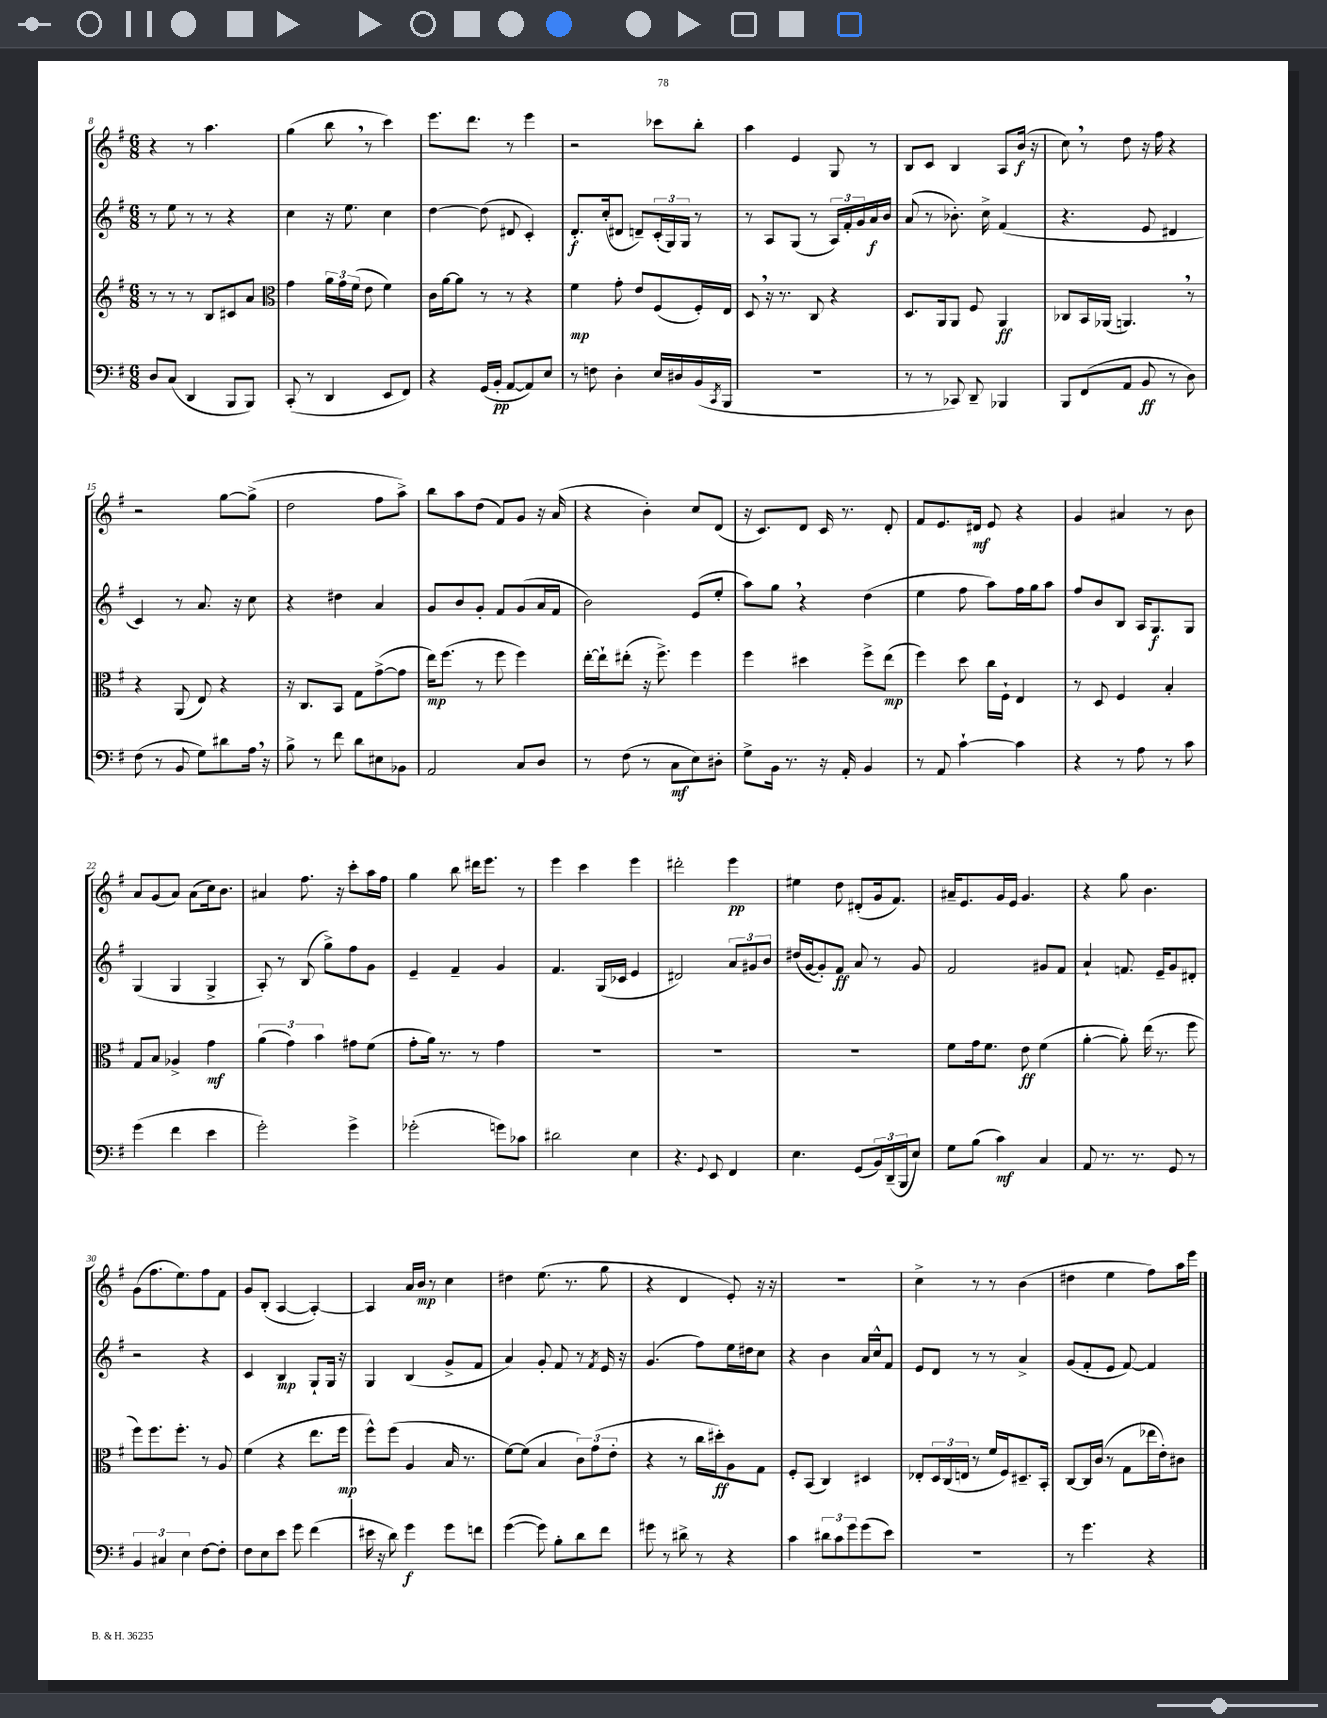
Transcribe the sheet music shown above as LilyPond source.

<<
\new StaffGroup <<
\new Staff = "s0" {
    \clef treble \key g \major \numericTimeSignature \time 6/8
    r4 r8 a''4. |
    g''4( b''8 \breathe r8 c'''4) |
    e'''8. d'''8. r8 e'''4 |
    r2 ces'''8 b''8-. |
    a''4 e'4 g8 r8 |
    b8 c'8 b4 a8 b'16\f( r16 |
    c''8) \breathe r8 d''8 r16 fis''16 r4 |
    r2 g''8~ g''8->( |
    d''2 fis''8 a''8->) |
    b''8 a''8 d''8( fis'8) g'8 r16 a'16( |
    r4 b'4-.) c''8 d'8( |
    r16 c'8.) d'8 c'16 r8. d'8-. |
    fis'8 e'8. dis'16\mf e'8 r4 |
    g'4 ais'4 r8 b'8 |
    a'8 g'8( a'8) a'8( c''16) b'8. |
    ais'4 fis''8. r16 c'''8-. a''16 fis''16 |
    g''4 b''8 dis'''16 e'''8. r8 |
    e'''4 c'''4 e'''4 |
    dis'''2-. e'''4\pp |
    eis''4 d''8 dis'8-.( g'16 fis'8.) |
    ais'16-- e'8. g'16 e'16 g'4. |
    r4 g''8 b'4. |
    g'8( fis''8. e''8.) fis''8 fis'8 |
    g'8 b8-.( a4~ a4~-.) |
    a4 a'16 b'16\mp r8 c''4 |
    dis''4 e''8.( r8. g''8 |
    r4 d'4 e'8-.) r16 r16 |
    R2. |
    c''4-> r8 r8 b'4( |
    dis''4 e''4 fis''8) a''16 e'''16 \bar "|." |
}
\new Staff = "s1" {
    \clef treble \key g \major \numericTimeSignature \time 6/8
    r8 e''8 r8 r8 r4 |
    c''4 r16 e''8. c''4 |
    d''4~ d''8( dis'8 c'4-.) |
    d'8.-.\f c''16-.( dis'8 d'8--) \tuplet 3/2 { c'16-.( g16) g16 } r8 |
    r8 a8 g8( r8 \tuplet 3/2 { a16) fis'16-. g'16 } a'16\f b'16 |
    a'8( r8 bes'8.-.) c''16-> fis'4( |
    r4. e'8 dis'4 |
    c'4) r8 a'8. r16 c''8 |
    r4 dis''4 a'4 |
    g'8 b'8 g'8-. fis'8 g'8( a'16 fis'16 |
    b'2) e'8( e''8-. |
    a''8) g''8 \breathe r4 d''4( |
    e''4 fis''8 a''8) fis''16 g''16 a''8 |
    fis''8 b'8 b8 a16 g8.\f g8 |
    g4( g4 g4-> |
    a8-.) r8 b8( g''8->) fis''8 g'8 |
    e'4-- fis'4-- g'4 |
    fis'4. g16( ces'16 e'4 |
    dis'2) \tuplet 3/2 { a'8 gis'8 b'8 } |
    dis''16( g'16~ g'8-.) fis'8\ff a'8 r8 g'8 |
    fis'2 gis'8 fis'8 |
    a'4-! f'8. e'16-- g'8 dis'8-. |
    r2 r4 |
    c'4 b4\mp g8-! g16 r16 |
    g4 b4( g'8-> fis'8 |
    a'4) g'8-. fis'8 r8 \acciaccatura { fis'8 } e'16 r16 |
    g'4.( fis''8) e''16 dis''16 c''8 |
    r4 b'4 a'16 c''16-^ fis'8 |
    e'8 d'8 r8 r8 a'4-> |
    g'8( fis'8-. e'8 fis'8~) fis'4 \bar "|." |
}
\new Staff = "s2" {
    \clef treble \key g \major \numericTimeSignature \time 6/8
    r8 r8 r8 b8 cis'8 a'8 |
    \clef alto g'4 \tuplet 3/2 { a'16 g'16 fis'16( } e'8 fis'4) |
    c'16 a'16~ a'8 r8 r8 r4 |
    fis'4\mp g'8-. e'8 fis8( fis16-.) e16 |
    d8 \breathe r16 r8. c8 r4 |
    d8. a,16 a,8 fis8 a,4\ff |
    ces8 b,16 aes,16( a,4.) \breathe r8 |
    r4 a,8( e8) r4 |
    r16 c8. b,8 g8 g'8~->( g'8 |
    e''16\mp) fis''8.( r8 fis''8 fis''4) |
    e''16~-. e''16-! eis''8-.( r16 fis''8.->) fis''4 |
    fis''4 dis''4 fis''8-> e''8\mp( |
    fis''4) d''8 c''16 fis16-! e4 |
    r8 d8 fis4 b4-. |
    g8 b8 aes4-> g'4\mf |
    \tuplet 3/2 { a'4( g'4) b'4 } gis'8 fis'8( |
    g'8-. a'16) r8. r8 g'4 |
    R2. |
    R2. |
    R2. |
    fis'8 g'16 fis'8. e'8\ff fis'4( |
    a'4~-. a'8-.) e''16( r8. fis''8 |
    fis''8) fis''8. fis''8.-. r8 a8 |
    fis'4( r4 e''8. fis''16\mp |
    fis''8-^) fis''8( a4 b16 r8. |
    fis'8~) fis'8( b4 \tuplet 3/2 { c'8) g'8( e'8-. } |
    r4 r8 c''16 dis''16-.\ff) a8 g8 |
    fis8-. b,8( c4) dis4 |
    ees8-. \tuplet 3/2 { d16 c16( e16 } r8 fis'16 fis16) dis8.-- b,16-. |
    c8~ c16 c'16( r8 g8 ees''16 e'16-.) cis'8 \bar "|." |
}
\new Staff = "s3" {
    \clef bass \key g \major \numericTimeSignature \time 6/8
    d8 c8( d,4 b,,8 b,,8) |
    c,8-.( r8 d,4 e,8 fis,8) |
    r4 g,16( b,16-.\pp a,8~ a,8) e8 |
    r8 f8 d4-. e16 dis16 b,16( \acciaccatura { c,8 } b,,16 |
    R2. |
    r8 r8 ces,8) d,8-- bes,,4 |
    b,,8 fis,8( a,8 b,8\ff r8 d8) |
    fis8( r8 b,8 g8) dis'8 a16 \breathe r16 |
    b8-> r8 fis'8 d'8 eis8 bes,8 |
    a,2 c8 d8 |
    r8 fis8( r8 c8\mf e8) dis8-. |
    g8-> b,16 r8. r16 a,16-. b,4 |
    r8 a,8 c'4~-! c'4 |
    r4 r8 a8 r8 c'8 |
    g'4( fis'4 e'4 |
    g'2-.) g'4-> |
    ges'2-.( g'8) ces'8 |
    dis'2 e4 |
    r4. \appoggiatura { g,8 } e,8 fis,4 |
    e4. g,8( \tuplet 3/2 { b,16) d,16--( b,,16 } e8) |
    g8 b8( c'4\mf) c4 |
    a,8 r8. r8. g,8 r8 |
    \tuplet 3/2 { b,4 cis4 e4 } fis8~ fis8-. |
    fis8 e8 e'8 g'8 fis'4( |
    eis'16 r16 d'8) g'4\f g'8 f'8 |
    g'4~( g'8) b8-. d'8 fis'8 |
    gis'8 r8 dis'8-> r8 r4 |
    c'4 \tuplet 3/2 { dis'8 c'8 g'8 } g'8( e'8) |
    R2. |
    r8 g'4. r4 \bar "|." |
}
>>
>>
\layout { \context { \Score currentBarNumber = #8 } }
